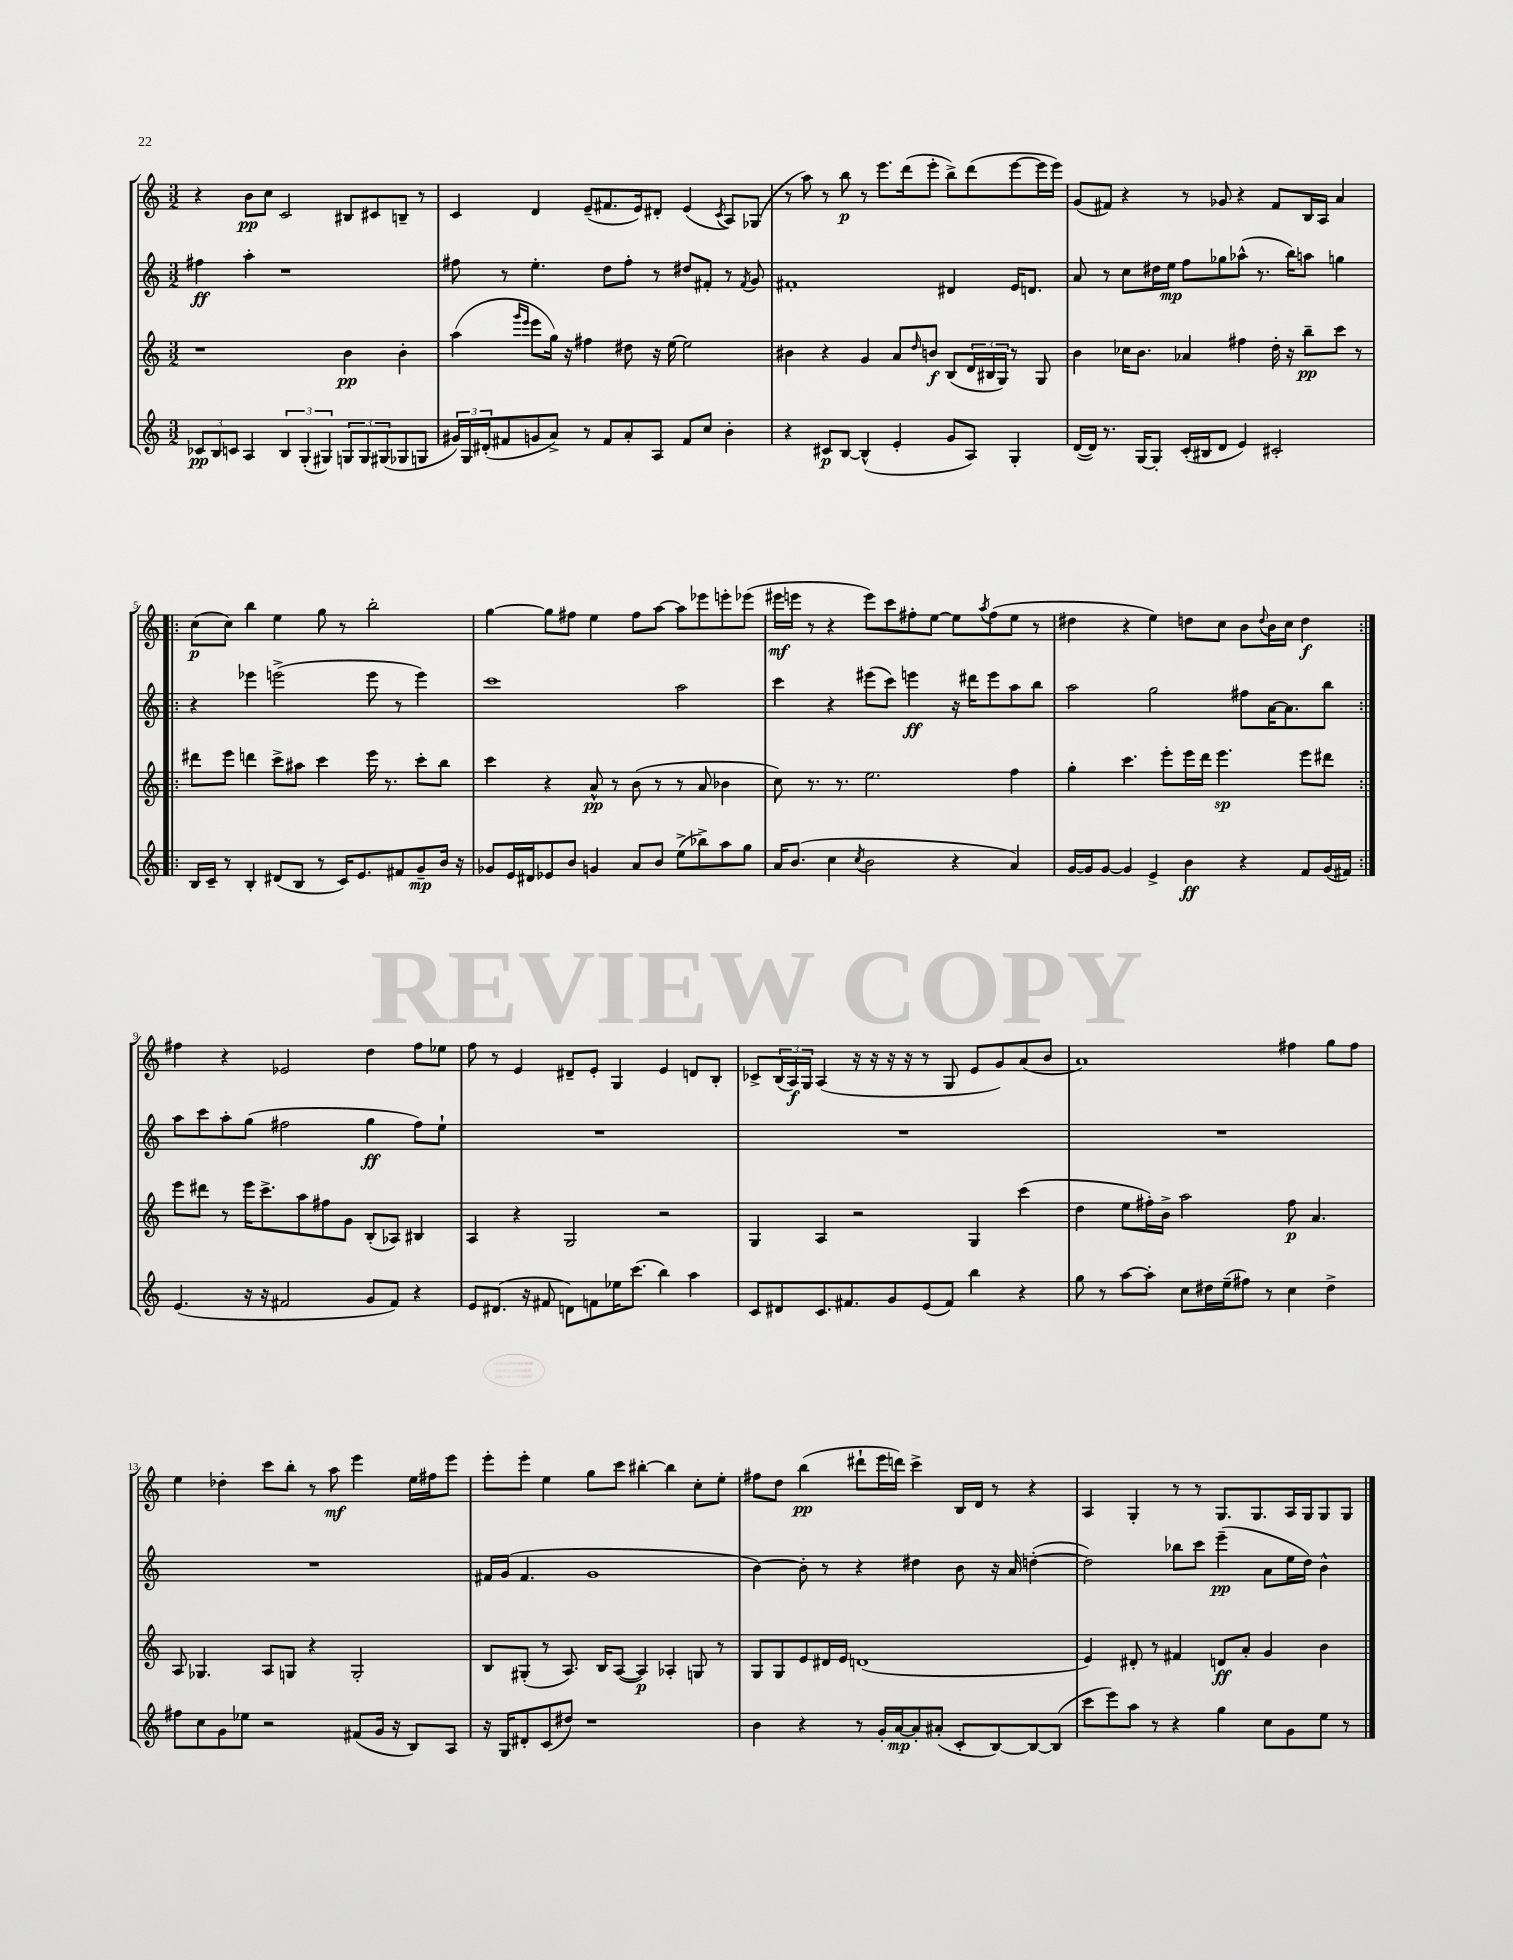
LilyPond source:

<<
\new StaffGroup <<
\new Staff = "s0" {
    \clef treble \key c \major \numericTimeSignature \time 3/2
    r4 b'8\pp c''8 c'2 bis8 cis'8 b8-- r8 |
    c'4 d'4 e'8--( fis'8. e'16) dis'8-. e'4( \acciaccatura { c'8 } a8) ges8( |
    r8 a''8) r8 b''8\p r8 e'''8. d'''16( e'''8-. b''8->) d'''8( e'''8~ e'''16 e'''16) |
    g'8( fis'8) r4 r8 ges'8 r4 fis'8 b16 a16 a'4 |
    \repeat volta 2 { c''8\p( c''8) b''4 e''4 g''8 r8 b''2-. |
    g''4~ g''8 fis''8 e''4 fis''8 a''8~ a''8 ees'''8 e'''8-. ees'''8( |
    eis'''16\mf e'''16 r8 r4 e'''8) c'''8 fis''8-. e''8~ e''8 \acciaccatura { a''8 } fis''8( e''8 r8 |
    dis''4 r4 e''4) d''8 c''8 b'8 \appoggiatura { d''8 } b'16 c''16 d''4\f | }
    fis''4 r4 ees'2 d''4 fis''8 ees''8 |
    f''8 r8 e'4 dis'8-- e'8-. g4 e'4 d'8 b8-. |
    ces'8-> \tuplet 3/2 { b16( a16\f) g16 } a4( r16 r16 r16 r16 r8 g8 e'8 g'8) a'8( b'8 |
    a'1) fis''4 g''8 fis''8 |
    e''4 des''4-. c'''8 b''8-. r8 a''8\mf e'''4 e''16 fis''16 e'''8 |
    e'''8-. e'''8-. e''4 g''8 c'''8 bis''4~-. bis''4 c''8-. e''8-. |
    fis''8 d''8 b''4\pp( dis'''8-! e'''16 d'''16) c'''4-> b16 d'16 r8 r4 |
    a4 g4-. r8 r8 g8. g8. a16 g16 g8 g8 \bar "|." |
}
\new Staff = "s1" {
    \clef treble \key c \major \numericTimeSignature \time 3/2
    fis''4\ff a''4-. r1 |
    fis''8 r8 e''4.-. d''8 fis''8-. r8 dis''8 fis'8-. r8 \acciaccatura { fis'8 } g'8 |
    fis'1-. dis'4 e'16 d'8. |
    a'8 r8 c''8 dis''16 e''16\mp f''8 ges''8 aes''8-^( r8. b''16) a''8 g''4 |
    \repeat volta 2 { r4 ees'''4 e'''2->( e'''8 r8 e'''4) |
    c'''1 a''2 |
    c'''4 r4 eis'''8( c'''8) e'''4\ff r16 dis'''16 e'''8 a''8 b''8 |
    a''2 g''2 fis''8 a'16~ a'8. b''8 | }
    a''8 c'''8 a''8-. g''8( fis''2 g''4\ff fis''8) e''8-! |
    R1. |
    R1. |
    R1. |
    R1. |
    fis'16 g'16( fis'4. g'1 |
    b'4~) b'8-. r8 r4 dis''4 b'8 r16 a'16 d''4~-.( |
    d''2) bes''8 c'''8 e'''4--\pp( a'8 e''16 d''16) b'4-^ \bar "|." |
}
\new Staff = "s2" {
    \clef treble \key c \major \numericTimeSignature \time 3/2
    r1 b'4\pp b'4-. |
    a''4( \grace { g'''16 e'''16 } e'''8 g''16) r16 fis''4 dis''8 r16 e''16~ e''2 |
    bis'4 r4 g'4 a'8 \grace { d''16 } b'8\f b8( \tuplet 3/2 { d'16 bis16 g16) } r8 g8 |
    b'4 ces''16 b'8. aes'4 fis''4 d''16-. r16 b''8--\pp c'''8 r8 |
    \repeat volta 2 { dis'''8 e'''8 d'''4 c'''8-> ais''8 c'''4 e'''16 r8. c'''8-. b''8 |
    c'''4 r4 a'8-^\pp r8 b'8( r8 r8 a'8 bes'4 |
    c''8) r8. r8. e''2. f''4 |
    g''4-. c'''4. e'''8-. e'''16 d'''16 e'''4.\sp e'''8 dis'''8 | }
    e'''8 dis'''8 r8 e'''16 c'''8.-> a''8 fis''8 g'8 b8-.( aes8) bis4 |
    a4 r4 g2 r2 |
    g4 a4 r2 g4 c'''4( |
    d''4 e''8 fis''16-.) b'16-> a''2 fis''8\p a'4. |
    a8 ges4. a8 g8 r4 g2-. |
    b8 gis8-.( r8 a8.) b16 a8~( a4\p) aes4-. g8 r8 |
    g8 g8 e'8 dis'16 e'16 d'1( |
    e'4) dis'8-. r8 fis'4 d'8\ff a'8-. g'4 b'4 \bar "|." |
}
\new Staff = "s3" {
    \clef treble \key c \major \numericTimeSignature \time 3/2
    \tuplet 3/2 { ces'8\pp b8 c'8 } a4 \tuplet 3/2 { b4 g4-.( gis4) } \tuplet 3/2 { g8 g8 gis8( } ges8 g8 |
    \tuplet 3/2 { gis'16) g16 dis'16-.( } fis'8 g'8 a'8->) r8 fis'8 a'8-. a8 fis'8 c''8 b'4-. |
    r4 cis'8\p b8~ b4-^( e'4-. g'8 a8) g4-. |
    d'16~( d'16) r8. g16~ g8-. c'16-.( bis16 d'8 e'4) cis'2-. |
    \repeat volta 2 { b16 c'16-- r8 b4-. dis'8( b8 r8 c'16) e'8. fis'8 g'8--\mp b'16 r16 |
    ges'8 e'16 dis'16 ees'8 b'8 g'4 a'8 b'8 e''8->( bes''8->) a''8 g''8 |
    a'16 b'8.( c''4 \acciaccatura { c''8 } b'2 r4 a'4) |
    g'16~ g'16 g'8~ g'4 e'4-> b'4\ff r4 f'8 g'16( fis'16) | }
    e'4.( r16 r16 fis'2 g'8 fis'8) r4 |
    e'8 dis'8.( r16 fis'8 d'8) f'8 ees''16 c'''8.( b''4) a''4 |
    c'8 dis'8 c'8. fis'8. g'8 e'8( fis'8) b''4 r4 |
    g''8 r8 a''8~ a''8-. c''8 dis''16 e''16--( fis''8) r8 c''4 dis''4-> |
    fis''8 c''8 g'8 ees''8 r2 fis'8( g'16 r16 b8) a8 |
    r16 g16 dis'8-. c'8( dis''8) r1 |
    b'4 r4 r8 g'16-. a'16~\mp a'8-. ais'8-.( c'8-. b8~) b8~ b8( |
    c'''8 e'''8) a''8 r8 r4 g''4 c''8 g'8 e''8 r8 \bar "|." |
}
>>
>>
